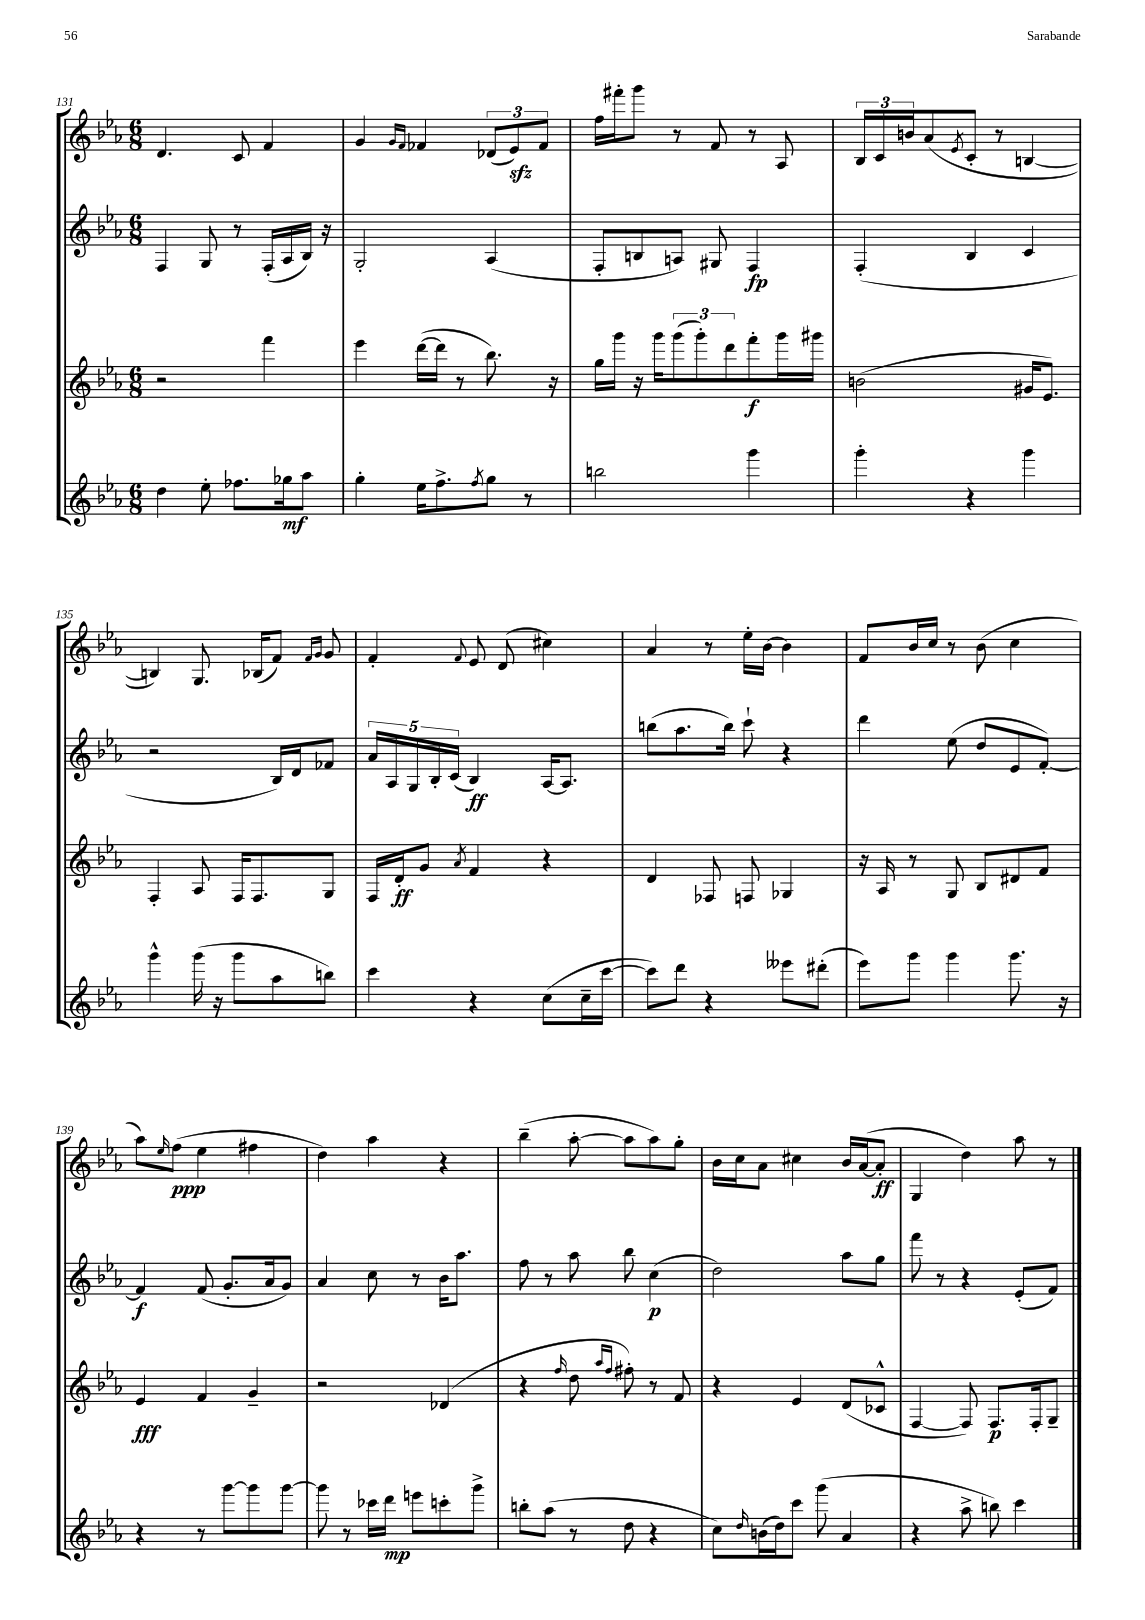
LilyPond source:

<<
\new StaffGroup <<
\new Staff = "s0" {
    \clef treble \key ees \major \numericTimeSignature \time 6/8
    d'4. c'8 f'4 |
    g'4 \grace { g'16 f'16 } fes'4 \tuplet 3/2 { des'8( ees'8\sfz) fes'8 } |
    f''16 fis'''16-. g'''8 r8 f'8 r8 aes8 |
    \tuplet 3/2 { bes16 c'16 b'16 } aes'8( \acciaccatura { ees'8 } c'8-. r8 b4~ |
    b4) g8. bes16( f'8) \grace { f'16 g'16 } g'8 |
    f'4-. \appoggiatura { f'8 } ees'8 d'8( cis''4) |
    aes'4 r8 ees''16-. bes'16~ bes'4 |
    f'8 bes'16 c''16 r8 bes'8( c''4 |
    aes''8) \grace { ees''16 } f''8\ppp( ees''4 fis''4 |
    d''4) aes''4 r4 |
    bes''4--( aes''8~-. aes''8 aes''8) g''8-. |
    bes'16 c''16 aes'8 cis''4 bes'16 aes'16~( aes'8-.\ff |
    g4 d''4) aes''8 r8 \bar "|." |
}
\new Staff = "s1" {
    \clef treble \key ees \major \numericTimeSignature \time 6/8
    f4 g8 r8 f16-.( aes16 bes16) r16 |
    g2-. aes4( |
    f8-. b8 a8) gis8 f4\fp |
    f4-.( bes4 c'4 |
    r2 bes16) d'16 fes'8 |
    \tuplet 5/4 { aes'16 aes16 g16 bes16-. c'16( } bes4\ff) aes16~ aes8. |
    b''8( aes''8. b''16) c'''8-! r4 |
    d'''4 ees''8( d''8 ees'8 f'8~-.) |
    f'4\f f'8( g'8.-. aes'16 g'8) |
    aes'4 c''8 r8 bes'16 aes''8. |
    f''8 r8 aes''8 bes''8 c''4\p( |
    d''2) aes''8 g''8 |
    f'''8 r8 r4 ees'8-.( f'8) \bar "|." |
}
\new Staff = "s2" {
    \clef treble \key ees \major \numericTimeSignature \time 6/8
    r2 f'''4 |
    ees'''4 d'''16~( d'''16 r8 bes''8.) r16 |
    g''16 g'''16 r16 g'''16 \tuplet 3/2 { g'''8( g'''8-.) d'''8 } f'''8-.\f g'''16 gis'''16 |
    b'2( gis'16 ees'8.) |
    f4-. aes8 f16 f8. g8 |
    f16 d'16-.\ff g'8 \acciaccatura { aes'8 } f'4 r4 |
    d'4 fes8 f8 ges4 |
    r16 aes16 r8 g8 bes8 dis'8 f'8 |
    ees'4\fff f'4 g'4-- |
    r2 des'4( |
    r4 \grace { f''16 } d''8 \grace { aes''16 f''16 } fis''8-.) r8 f'8 |
    r4 ees'4 d'8( ces'8-^ |
    f4~ f8) f8.\p f16-. g8-- \bar "|." |
}
\new Staff = "s3" {
    \clef treble \key ees \major \numericTimeSignature \time 6/8
    d''4 ees''8-. fes''8. ges''16\mf aes''8 |
    g''4-. ees''16 f''8.-> \acciaccatura { f''8 } g''8 r8 |
    b''2 g'''4 |
    g'''4-. r4 g'''4 |
    g'''4-^ g'''16( r16 g'''8 aes''8 b''8) |
    c'''4 r4 c''8( c''16-- c'''16~ |
    c'''8) d'''8 r4 eeses'''8 dis'''8-.( |
    ees'''8) g'''8 g'''4 g'''8. r16 |
    r4 r8 g'''8~ g'''8 g'''8~ |
    g'''8 r8 ces'''16 d'''16\mp e'''8 c'''8-. g'''8-> |
    b''8-. aes''8( r8 d''8 r4 |
    c''8) \grace { d''16 } b'16( d''16) c'''8 g'''8( aes'4 |
    r4 aes''8-> b''8) c'''4 \bar "|." |
}
>>
>>
\layout { \context { \Score currentBarNumber = #131 } }
